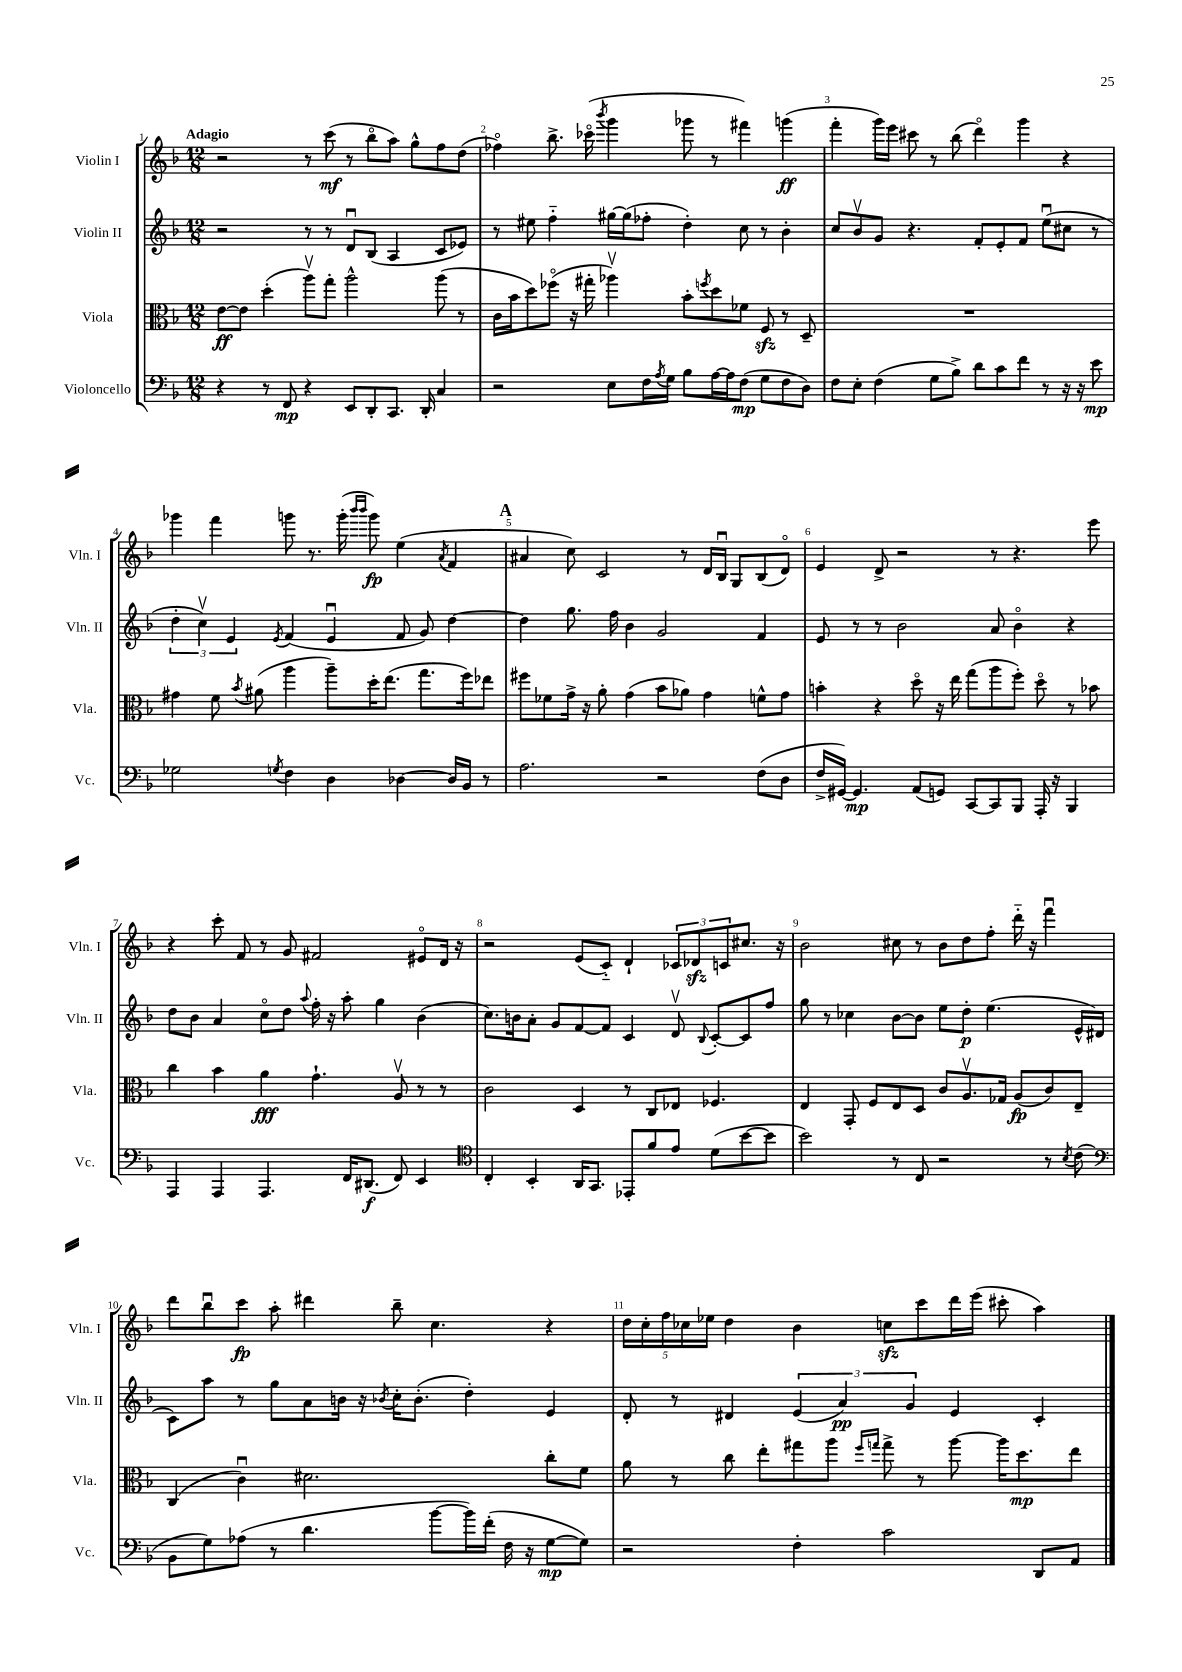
<<
\new StaffGroup <<
\new Staff = "s0" \with { instrumentName = "Violin I" shortInstrumentName = "Vln. I" } {
    \clef treble \key f \major \numericTimeSignature \time 12/8 \tempo "Adagio"
    r2 r8 c'''8\mf( r8 bes''8\flageolet a''8) g''8-^ f''8 d''8( |
    fes''4\flageolet) bes''8.-> ces'''16\flageolet( \acciaccatura { bes'''8 } g'''4 ges'''8 r8 fis'''4) g'''4\ff( |
    f'''4-. g'''16) e'''16 cis'''8 r8 bes''8( d'''4\flageolet) g'''4 r4 |
    ges'''4 f'''4 g'''8 r8. g'''16-.( \grace { bes'''16 bes'''16 } g'''8\fp) e''4( \acciaccatura { a'8 } f'4 |
    \mark \markup { \bold "A" } ais'4 c''8) c'2 r8 d'16 bes16\downbow g8 bes8( d'8\flageolet) |
    e'4 d'8-> r2 r8 r4. e'''8 |
    r4 c'''8-. f'8 r8 g'8 fis'2 eis'8\flageolet d'16 r16 |
    r2 e'8( c'8-_) d'4-! \tuplet 3/2 { ces'8 des'8\sfz c'8 } cis''8. r16 |
    bes'2 cis''8 r8 bes'8 d''8 f''8-. d'''16-_ r16 f'''4\downbow |
    d'''8 bes''8\downbow c'''8\fp a''8-. dis'''4 bes''8-- c''4. r4 |
    \tuplet 5/4 { d''16 c''16-. f''16 ces''16 ees''16 } d''4 bes'4 c''8\sfz c'''8 d'''16 e'''16( cis'''8-. a''4) \bar "|." |
}
\new Staff = "s1" \with { instrumentName = "Violin II" shortInstrumentName = "Vln. II" } {
    \clef treble \key f \major \numericTimeSignature \time 12/8
    r2 r8 r8 d'8\downbow bes8( a4 c'8 ees'8) |
    r8 eis''8 f''4-_ gis''16~ gis''16( fes''8-. d''4-.) c''8 r8 bes'4-. |
    c''8 bes'8\upbow g'8 r4. f'8-. e'8-. f'8 e''8\downbow( cis''8 r8 |
    \tuplet 3/2 { d''4-. c''4\upbow) e'4 } \acciaccatura { e'8 } f'4( e'4\downbow f'8 g'8) d''4~ |
    \mark \markup { \bold "A" } d''4 g''8. f''16 bes'4 g'2 f'4 |
    e'8 r8 r8 bes'2 a'8 bes'4\flageolet r4 |
    d''8 bes'8 a'4 c''8\flageolet d''8 \appoggiatura { a''8 } f''16-. r16 a''8-. g''4 bes'4( |
    c''8.) b'16 a'8-. g'8 f'8~ f'8 c'4 d'8\upbow \appoggiatura { bes8 } c'8~-. c'8 f''8 |
    g''8 r8 ces''4 bes'8~ bes'8 e''8 d''8-.\p e''4.( e'16-^ dis'16 |
    c'8) a''8 r8 g''8 a'8 b'16 r16 \acciaccatura { bes'8 } c''16-. bes'8.-.( d''4-.) e'4 |
    d'8-. r8 dis'4 \tuplet 3/2 { e'4( a'4\pp) g'4 } e'4 c'4-. \bar "|." |
}
\new Staff = "s2" \with { instrumentName = "Viola" shortInstrumentName = "Vla." } {
    \clef alto \key f \major \numericTimeSignature \time 12/8
    e'8~\ff e'8 d''4-.( a''8\upbow) g''8-. a''2-^ a''8( r8 |
    c'16 bes'16 d''8) fes''8\flageolet( r16 gis''16-. aes''4\upbow) bes'8-. \acciaccatura { f''8 } d''8 fes'8 f8\sfz r8 d8-- |
    R1. |
    gis'4 f'8 \acciaccatura { bes'8 } ais'8( a''4 a''8--) d''16-. e''8.( g''8. f''16) ees''8 |
    \mark \markup { \bold "A" } fis''8 fes'8 g'16-> r16 a'8-. g'4( bes'8 aes'8) g'4 f'8-^ g'8 |
    b'4-. r4 d''8\flageolet r16 e''16 g''8( a''8 f''8-.) d''8\flageolet r8 bes'8 |
    c''4 bes'4 a'4\fff g'4.-! a8\upbow r8 r8 |
    c'2 d4 r8 c8 ees8 fes4. |
    e4 g,8-. f8 e8 d8 c'8 a8.\upbow ges16 a8\fp( c'8) e8-- |
    c4( c'4\downbow) dis'2. c''8-. f'8 |
    a'8 r8 c''8 e''8-. gis''8 a''8 \grace { f''16 g''16 } g''8-> r8 a''8~ a''16 d''8.\mp e''8 \bar "|." |
}
\new Staff = "s3" \with { instrumentName = "Violoncello" shortInstrumentName = "Vc." } {
    \clef bass \key f \major \numericTimeSignature \time 12/8
    r4 r8 f,8\mp r4 e,8 d,8-. c,8. d,16-. c4 |
    r2 e8 f16 \acciaccatura { a8 } g16 bes8 a16~ a16 f8\mp( g8 f8 d8) |
    f8 e8-. f4( g8 bes8->) d'8 c'8 f'8 r8 r16 r16 e'8\mp |
    ges2 \acciaccatura { g8 } f4 d4 des4~ des16 bes,16 r8 |
    \mark \markup { \bold "A" } a2. r2 f8( d8 |
    f16-> gis,16~) gis,4.\mp a,8( g,8) c,8~ c,8 bes,,8 a,,16-. r16 bes,,4 |
    a,,4 a,,4 a,,4. f,16 dis,8.\f( f,8) e,4 |
    \clef tenor c4-. bes,4-. a,16 g,8. ees,8-. f'8 e'8 d'8( bes'8~ bes'8 |
    bes'2) r8 c8 r2 r8 \acciaccatura { bes8 } c'8( |
    \clef bass bes,8 g8) aes8( r8 d'4. bes'8~ bes'16) f'16-.( f16 r16 g8~\mp g8) |
    r2 f4-. c'2 d,8 a,8 \bar "|." |
}
>>
>>
\layout { \context { \Score \override BarNumber.break-visibility = ##(#f #t #t) barNumberVisibility = #all-bar-numbers-visible } }
